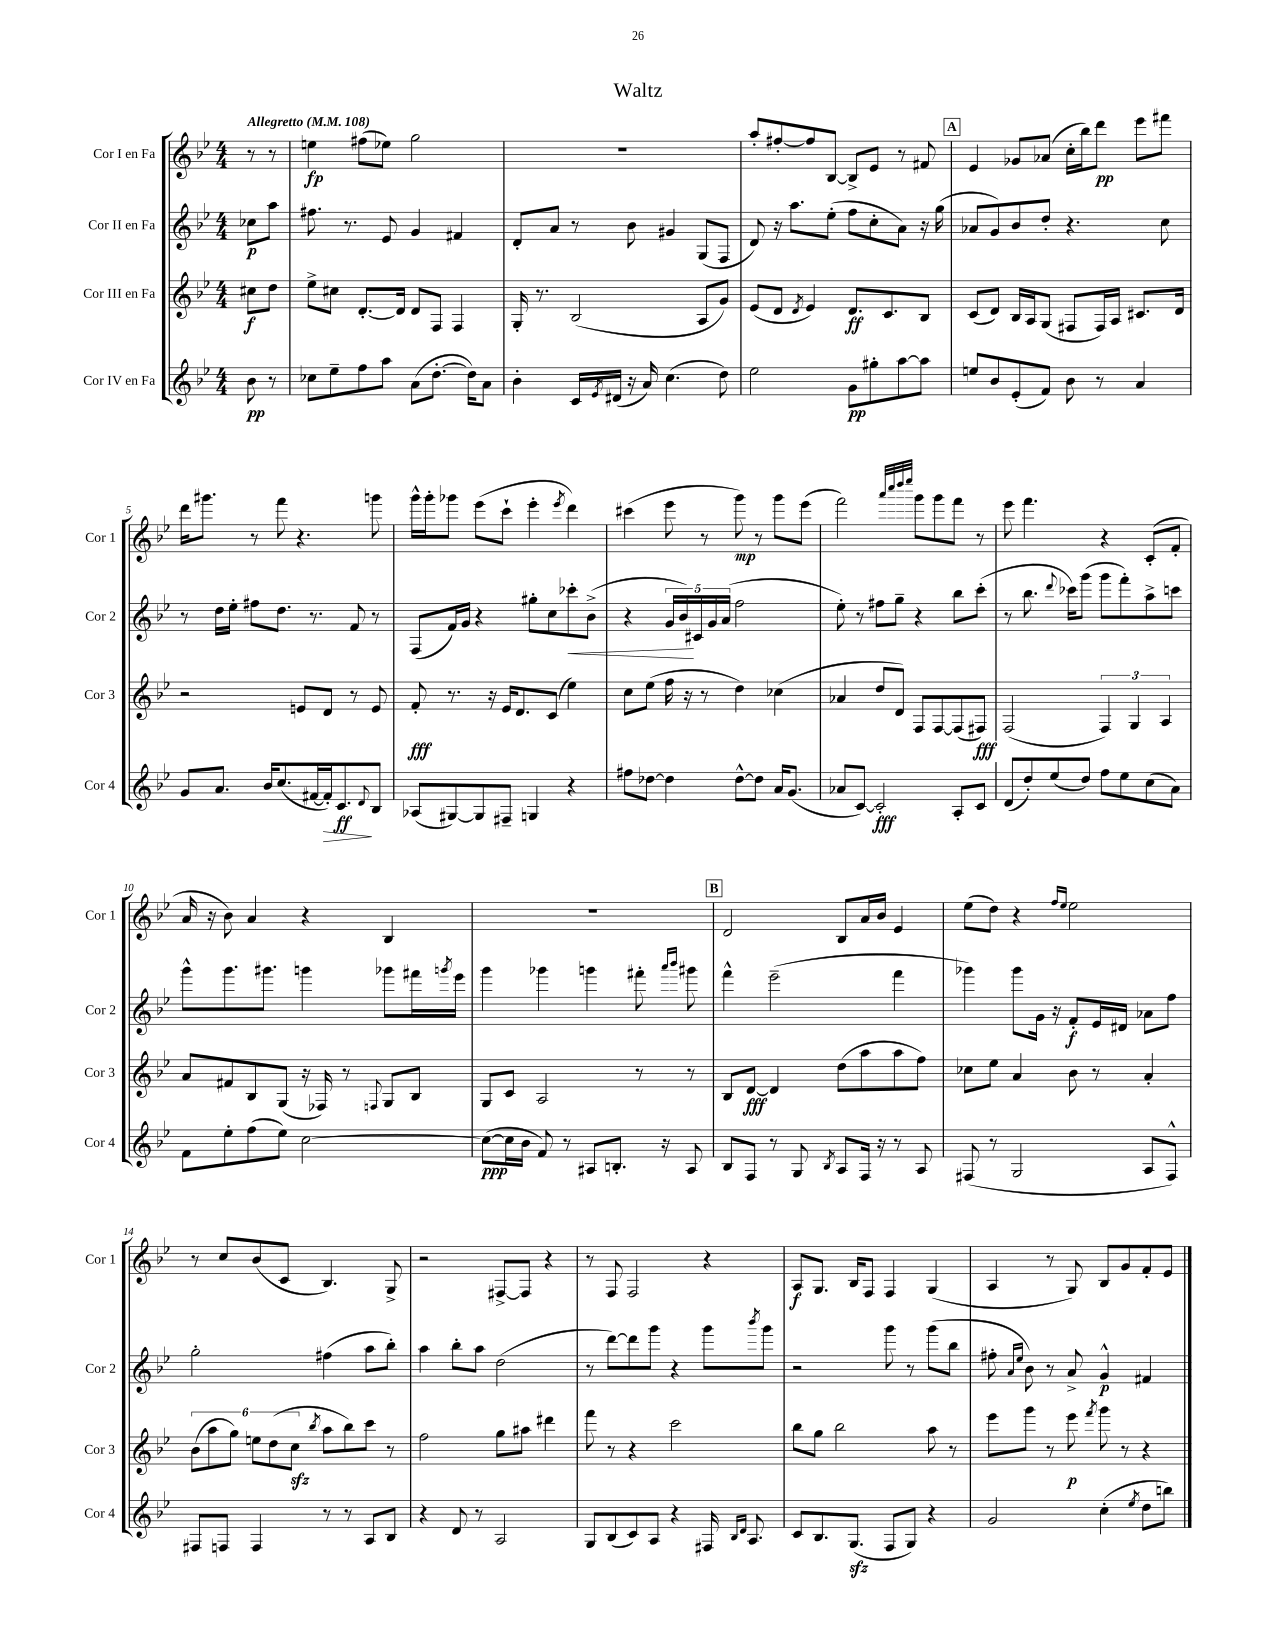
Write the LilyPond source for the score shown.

\header { title = "Waltz" }
<<
\new StaffGroup <<
\new Staff = "s0" \with { instrumentName = "Cor I en Fa" shortInstrumentName = "Cor 1" } {
    \clef treble \key bes \major \numericTimeSignature \time 4/4 \partial 4 \tempo "Allegretto" 4 = 108
    r8 r8 |
    e''4\fp fis''8( ees''8) g''2 |
    R1 |
    a''8-. fis''8~-. fis''8 bes8~ bes8-> ees'8 r8 fis'8 |
    \mark \markup { \box "A" } ees'4 ges'8 aes'8( c''16-. bes''16) d'''8\pp ees'''8 fis'''8 |
    d'''16 gis'''8. r8 f'''8 r4. g'''8 |
    g'''16-^ g'''16-. ges'''8 ees'''8( c'''8-! ees'''4-. \acciaccatura { ees'''8 } d'''4) |
    cis'''4( ees'''8 r8 g'''8\mp) r8 g'''8 ees'''8( |
    f'''2) \grace { a'''32 c''''32 d''''32 ees''''32 } g'''8 g'''8 f'''8 r8 |
    ees'''8 f'''4. r4 c'8-.( f'8-. |
    a'16 r16 bes'8) a'4 r4 bes4 |
    R1 |
    \mark \markup { \box "B" } d'2 bes8 a'16 bes'16 ees'4 |
    ees''8( d''8) r4 \grace { f''16 ees''16 } ees''2 |
    r8 c''8 bes'8( c'8 bes4.) g8-> |
    r2 fis8~-> fis8 r4 |
    r8 f8 f2 r4 |
    a8\f g8. bes16 f8 f4 g4( |
    a4 r8 g8) bes8 g'8 f'8-. ees'8 \bar "|." |
}
\new Staff = "s1" \with { instrumentName = "Cor II en Fa" shortInstrumentName = "Cor 2" } {
    \clef treble \key bes \major \numericTimeSignature \time 4/4 \partial 4
    ces''8\p a''8 |
    fis''8. r8. ees'8 g'4 fis'4 |
    d'8-. a'8 r8 bes'8 gis'4 g8( f8 |
    d'8) r16 a''8. ees''8-.( f''8 c''8-. a'8) r16 g''16( |
    \mark \markup { \box "A" } aes'8 g'8) bes'8 d''8-. r4. c''8 |
    r8 d''16 ees''16-. fis''8 d''8. r8. f'8 r8 |
    f8( f'16) g'16 r4 gis''8-. c''8 ces'''8-.\< bes'8->( |
    r4 \tuplet 5/4 { g'16 bes'16\!) cis'16 g'16 a'16( } f''2 |
    ees''8-.) r8 fis''8 g''8-- r4 bes''8 c'''8-.( |
    r8 bes''8. \appoggiatura { d'''8 } ces'''16) g'''8( g'''8 f'''8-.) a''8-> c'''8 |
    g'''8-^ g'''8. gis'''8. g'''4 ges'''8 fis'''16 \acciaccatura { g'''8 } ees'''16 |
    g'''4 ges'''4 g'''4 fis'''8-. \grace { a'''16 bes'''16 } gis'''8 |
    \mark \markup { \box "B" } f'''4-^ ees'''2--( f'''4 |
    ges'''4) ges'''8 g'16 r16 f'8-.\f ees'16 dis'16 aes'8 f''8 |
    g''2-. fis''4( a''8 bes''8-.) |
    a''4 bes''8-. a''8 d''2( |
    r8 d'''8~) d'''8 g'''8 r4 g'''8 \acciaccatura { bes'''8 } g'''8 |
    r2 g'''8 r8 g'''8( bes''8 |
    fis''8-. \grace { a'16 ees''16 } bes'8) r8 a'8-> g'4-^\p fis'4 \bar "|." |
}
\new Staff = "s2" \with { instrumentName = "Cor III en Fa" shortInstrumentName = "Cor 3" } {
    \clef treble \key bes \major \numericTimeSignature \time 4/4 \partial 4
    cis''8\f d''8 |
    ees''8-> cis''8 d'8.~-. d'16 d'8 f8 f4 |
    g16-. r8. bes2( a8 g'8) |
    ees'8( d'8 \acciaccatura { d'8 } ees'4) d'8.\ff c'8. bes8 |
    \mark \markup { \box "A" } c'8( d'8) bes16 a16 g8( fis8 fis16) a16 cis'8. d'16 |
    r2 e'8 d'8 r8 e'8 |
    f'8-.\fff r8. r16 ees'16 d'8. c'8( ees''4) |
    c''8 ees''8( f''16 r16 r8 d''4) ces''4( |
    aes'4 d''8 d'8) f8 f8~ f8( fis8\fff) |
    f2( \tuplet 3/2 { f4) g4 a4 } |
    a'8 fis'8 bes8 g8( r16 fes16) r8 \appoggiatura { f8 } g8 bes8 |
    g8 c'8 a2 r8 r8 |
    \mark \markup { \box "B" } bes8 d'8~\fff d'4 d''8( a''8 a''8 f''8) |
    ces''8 ees''8 a'4 bes'8 r8 a'4-. |
    \tuplet 6/4 { bes'8( a''8 g''8) e''8 d''8( c''8\sfz } \acciaccatura { bes''8 } a''8 bes''8) c'''8 r8 |
    f''2 g''8 ais''8 dis'''4 |
    f'''8 r8 r4 c'''2 |
    bes''8 g''8 bes''2 a''8 r8 |
    ees'''8 g'''8 r8 ees'''8\p \acciaccatura { f'''8 } g'''8 r8 r4 \bar "|." |
}
\new Staff = "s3" \with { instrumentName = "Cor IV en Fa" shortInstrumentName = "Cor 4" } {
    \clef treble \key bes \major \numericTimeSignature \time 4/4 \partial 4
    bes'8\pp r8 |
    ces''8 ees''8-- f''8 a''8 a'8( d''8.~-. d''16) a'8 |
    bes'4-. c'16 \acciaccatura { ees'8 } dis'16( r16 a'16) c''4.( d''8) |
    ees''2 g'8\pp gis''8-. a''8~ a''8 |
    \mark \markup { \box "A" } e''8 bes'8 ees'8-.( f'8) bes'8 r8 a'4 |
    g'8 a'8. bes'16 c''8.( fis'16~ fis'16-.\>) c'8.\ff\! \appoggiatura { d'8 } bes8 |
    aes8( gis8~) gis8 fis8-- g4 r4 |
    fis''8 des''8~ des''4 des''8~-^ des''8 a'16 g'8.( |
    aes'8 c'8~) c'2-.\fff a8-. c'8 |
    d'8( d''8-.) ees''8( d''8) f''8 ees''8 c''8( a'8) |
    f'8 ees''8-. f''8( ees''8) c''2~ |
    c''8~\ppp( c''16 bes'16 f'8) r8 ais8 b8.-. r16 ais8 |
    \mark \markup { \box "B" } bes8 f8 r8 g8 \acciaccatura { bes8 } a8 f16 r16 r8 a8 |
    fis8( r8 g2 a8 fis8-^) |
    fis8 f8 f4 r8 r8 a8 bes8 |
    r4 d'8 r8 a2 |
    g8 bes8( c'8) a8 r4 fis16 \grace { bes16 d'16 } a8. |
    c'8 bes8. g8.\sfz( f8 g8) r4 |
    g'2 c''4-.( \acciaccatura { ees''8 } d''8 b''8) \bar "|." |
}
>>
>>
